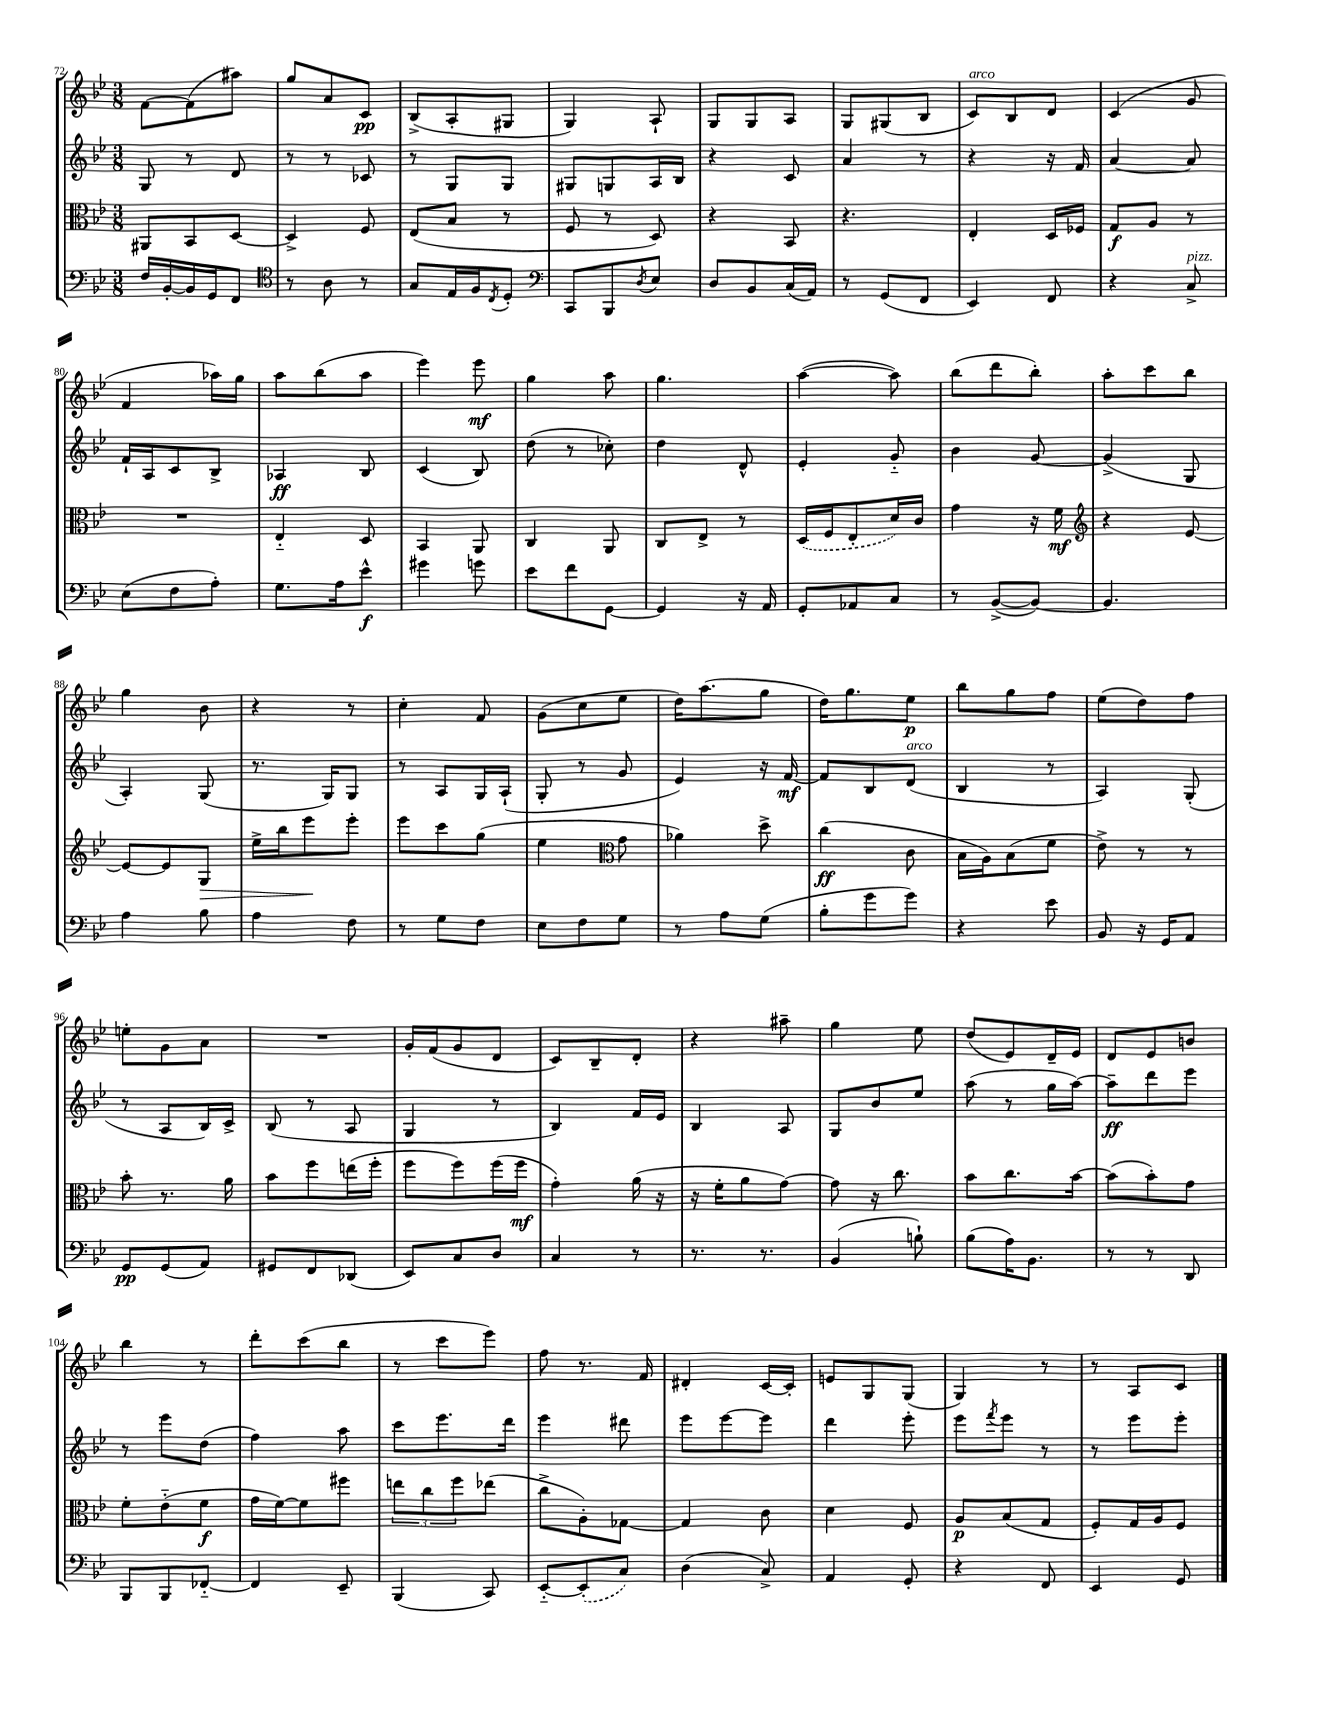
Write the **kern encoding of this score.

**kern	**kern	**kern	**kern
*staff4	*staff3	*staff2	*staff1
*clefF4	*clefC3	*clefG2	*clefG2
*k[b-e-]	*k[b-e-]	*k[b-e-]	*k[b-e-]
*M3/8	*M3/8	*M3/8	*M3/8
16F/LL	8AA#/L	8G/	[8f\L
[16BB-'/	.	.	.
16BB-/]	8BB-/	8r	(8f\]
16GG/J	.	.	.
8FF/J	[8D/J	8d/	8aa#\J)
=	=	=	=
*clefC4	*	*	*
8r	4D^/]	8r	8gg/L
8A\	.	8r	8a/
8r	8F/	8c-/	8c/J
=	=	=	=
8G/L	(8E-/L	8r	(8B-^/L
16E-/L	8B-/J	8G/L	8A'/
16F/J	.	.	.
8qC/	.	.	.
8D'/J	8r	8G/J	8G#/J
=	=	=	=
*clefF4	*	*	*
8CC/L	8F/	8G#/L	4G/)
8BBB-/	8r	8G/	.
8qD/	.	.	.
8E-/J	8D/)	16A/L	8A`/
.	.	16B-/JJ	.
=	=	=	=
8D/L	4r	4r	8G/L
8BB-/	.	.	8G/
(16C/L	8BB-/	8c/	8A/J
16AA/JJ)	.	.	.
=	=	=	=
8r	4.r	4a/	8G/L
(8GG/L	.	.	(8G#/
8FF/J	.	8r	8B-/J
=	=	=	=
4EE-/)	4E-'/	4r	8c/L)
.	.	.	8B-/
8FF/	16D/LL	16r	8d/J
.	16F-/JJ	16f/	.
=	=	=	=
4r	8G/L	[4a/	(4c/
.	8A/J	.	.
8C^/	8r	8a/]	8g/
=	=	=	=
(8E-\L	4.r	16f`/LL	4f/
.	.	16A/J	.
8F\	.	8c/	.
8A'\J)	.	8B-^/J	16aa-\LL)
.	.	.	16gg\JJ
=	=	=	=
8.G\L	4E-'~/	4A-/	8aa\L
.	.	.	(8bb-\
16A\k	.	.	.
8e-^^\J	8D/	8B-/	8aa\J
=	=	=	=
4g#\	4BB-/	(4c/	4eee-\)
8g\	8AA/	8B-/)	8eee-\
=	=	=	=
8e-\L	4C/	(8dd\	4gg\
8f\	.	8r	.
[8GG\J	8AA/	8cc-'\)	8aa\
=	=	=	=
4GG/]	8C/L	4dd\	4.gg\
.	8E-^/J	.	.
16r	8r	8d^^/	.
16AA/	.	.	.
=	=	=	=
8GG'/L	(16D/LL	4e-'/	([4aa\
.	16F/J	.	.
8AA-/	8E-'/	.	.
8C/J	16d/L)	8g'~/	8aa\])
.	16c/JJ	.	.
=	=	=	=
8r	4g\	4b-\	(8bb-\L
([8BB-^/L	.	.	8ddd\
8BB-/_J)	16r	[8g/	8bb-'\J)
.	16f\	.	.
=	=	=	=
*	*clefG2	*	*
4.BB-/]	4r	(4g^/]	8aa'\L
.	.	.	8ccc\
.	[8e-/	8G/	8bb-\J
=	=	=	=
4A\	8e-/_L	4A'/)	4gg\
.	8e-/]	.	.
8B-\	8G/J	(8G/	8b-\
=	=	=	=
4A\	16ee-^\LL	8.r	4r
.	16bb-\J	.	.
.	8eee-\	.	.
.	.	16G/LK)	.
8F\	8eee-'\J	8G/J	8r
=	=	=	=
8r	8eee-\L	8r	4cc'\
8G\L	8ccc\	8A/L	.
8F\J	(8gg\J	16G/L	8f/
.	.	(16A`/JJ	.
=	=	=	=
8E-\L	4ee-\	8G'/	(8g\L
8F\	.	8r	8cc\
*	*clefC3	*	*
8G\J	8g\	8g/	8ee-\J
=	=	=	=
8r	4a-\)	4e-/)	16dd\LK)
.	.	.	(8.aa\
8A\L	.	.	.
(8G\J	8dd^\	16r	8gg\J
.	.	[16f/	.
=	=	=	=
8B-'\L	(4cc\	8f/]L	16dd\LK)
.	.	.	8.gg\
8g\	.	8B-/	.
8g\J)	8c\	(8d/J	8ee-\J
=	=	=	=
4r	16B-\LL	4B-/	8bb-\L
.	16A\J)	.	.
.	(8B-\	.	8gg\
8e-\	8f\J	8r	8ff\J
=	=	=	=
8BB-/	8e-^\)	4A/)	(8ee-\L
16r	8r	.	8dd\)
16GG/LK	.	.	.
8AA/J	8r	(8G'/	8ff\J
=	=	=	=
8GG/L	8b-'\	8r	8ee'\L
(8GG/	8.r	8A/L	8g\
8AA/J)	.	16B-/L)	8a\J
.	16a\	16c^/JJ	.
=	=	=	=
8GG#/L	8b-\L	(8B-/	4.r
8FF/	8ff\	8r	.
(8DD-/J	(16ee\L	8A/	.
.	16ff'\JJ	.	.
=	=	=	=
8EE-/L)	8ff\L	4G/	16g'/LL
.	.	.	(16f/J
8C/	8ff\)	.	8g/
8D/J	(16ff\L	8r	8d/J
.	16ff\JJ	.	.
=	=	=	=
4C/	4g'\)	4B-/)	8c/L)
.	.	.	8B-~/
8r	(16a\	16f/LL	8d'/J
.	16r	16e-/JJ	.
=	=	=	=
8.r	16r	4B-/	4r
.	16f'\LK	.	.
.	8a\	.	.
8.r	.	.	.
.	[8g\J)	8A/	8aa#~\
=	=	=	=
(4BB-/	8g\]	8G/L	4gg\
.	16r	8b-/	.
.	8.cc\	.	.
8B`\)	.	8ee-/J	8ee-\
=	=	=	=
(8B-\L	8b-\L	(8aa\	(8dd/L
16A\K)	8.cc\	8r	8e-/)
8.BB-\J	.	.	.
.	.	16gg\LL	16d~/L
.	[16b-\Jk	[16aa\JJ)	16e-/JJ
=	=	=	=
8r	(8b-\]L	8aa~\]L	8d/L
8r	8b-'\)	8ddd\	8e-/
8DD/	8g\J	8eee-\J	8b/J
=	=	=	=
8BBB-/L	8f'\L	8r	4bb-\
8BBB-/	(8e-'~\	8eee-\L	.
[8FF-'~/J	8f\J	(8dd\J	8r
=	=	=	=
4FF-/]	16g\LL	4ff\)	8ddd'\L
.	[16f\J)	.	.
.	8f\]	.	(8ccc\
8EE-~/	8ff#\J	8aa\	8bb-\J
=	=	=	=
(4BBB-/	12ee\L	8ccc\L	8r
.	12cc\	.	.
.	.	8.eee-\	8ccc\L
.	12ff\	.	.
8CC/)	(8ee-\J	.	8eee-\J)
.	.	16ddd\Jk	.
=	=	=	=
[8EE-'~/L	8cc^\L	4eee-\	8ff\
(8EE-'/]	8A'\)	.	8.r
8C/J)	[8G-\J	8ddd#\	.
.	.	.	16f/
=	=	=	=
(4D\	4G-/]	8eee-\L	4d#'/
.	.	[8eee-\	.
8C^/)	8c\	8eee-\]J	[16c/LL
.	.	.	16c'/]JJ
=	=	=	=
4AA/	4d\	4ddd\	8e/L
.	.	.	8G/
8GG'/	8F/	8eee-'\	(8G/J
=	=	=	=
4r	8A/L	8eee-\L	4G/)
.	.	8qfff/	.
.	(8B-/	8eee-\J	.
8FF/	8G/J	8r	8r
=	=	=	=
4EE-/	8F'/L)	8r	8r
.	16G/L	8eee-\L	8A/L
.	16A/J	.	.
8GG/	8F/J	8eee-'\J	8c/J
==	==	==	==
*-	*-	*-	*-
